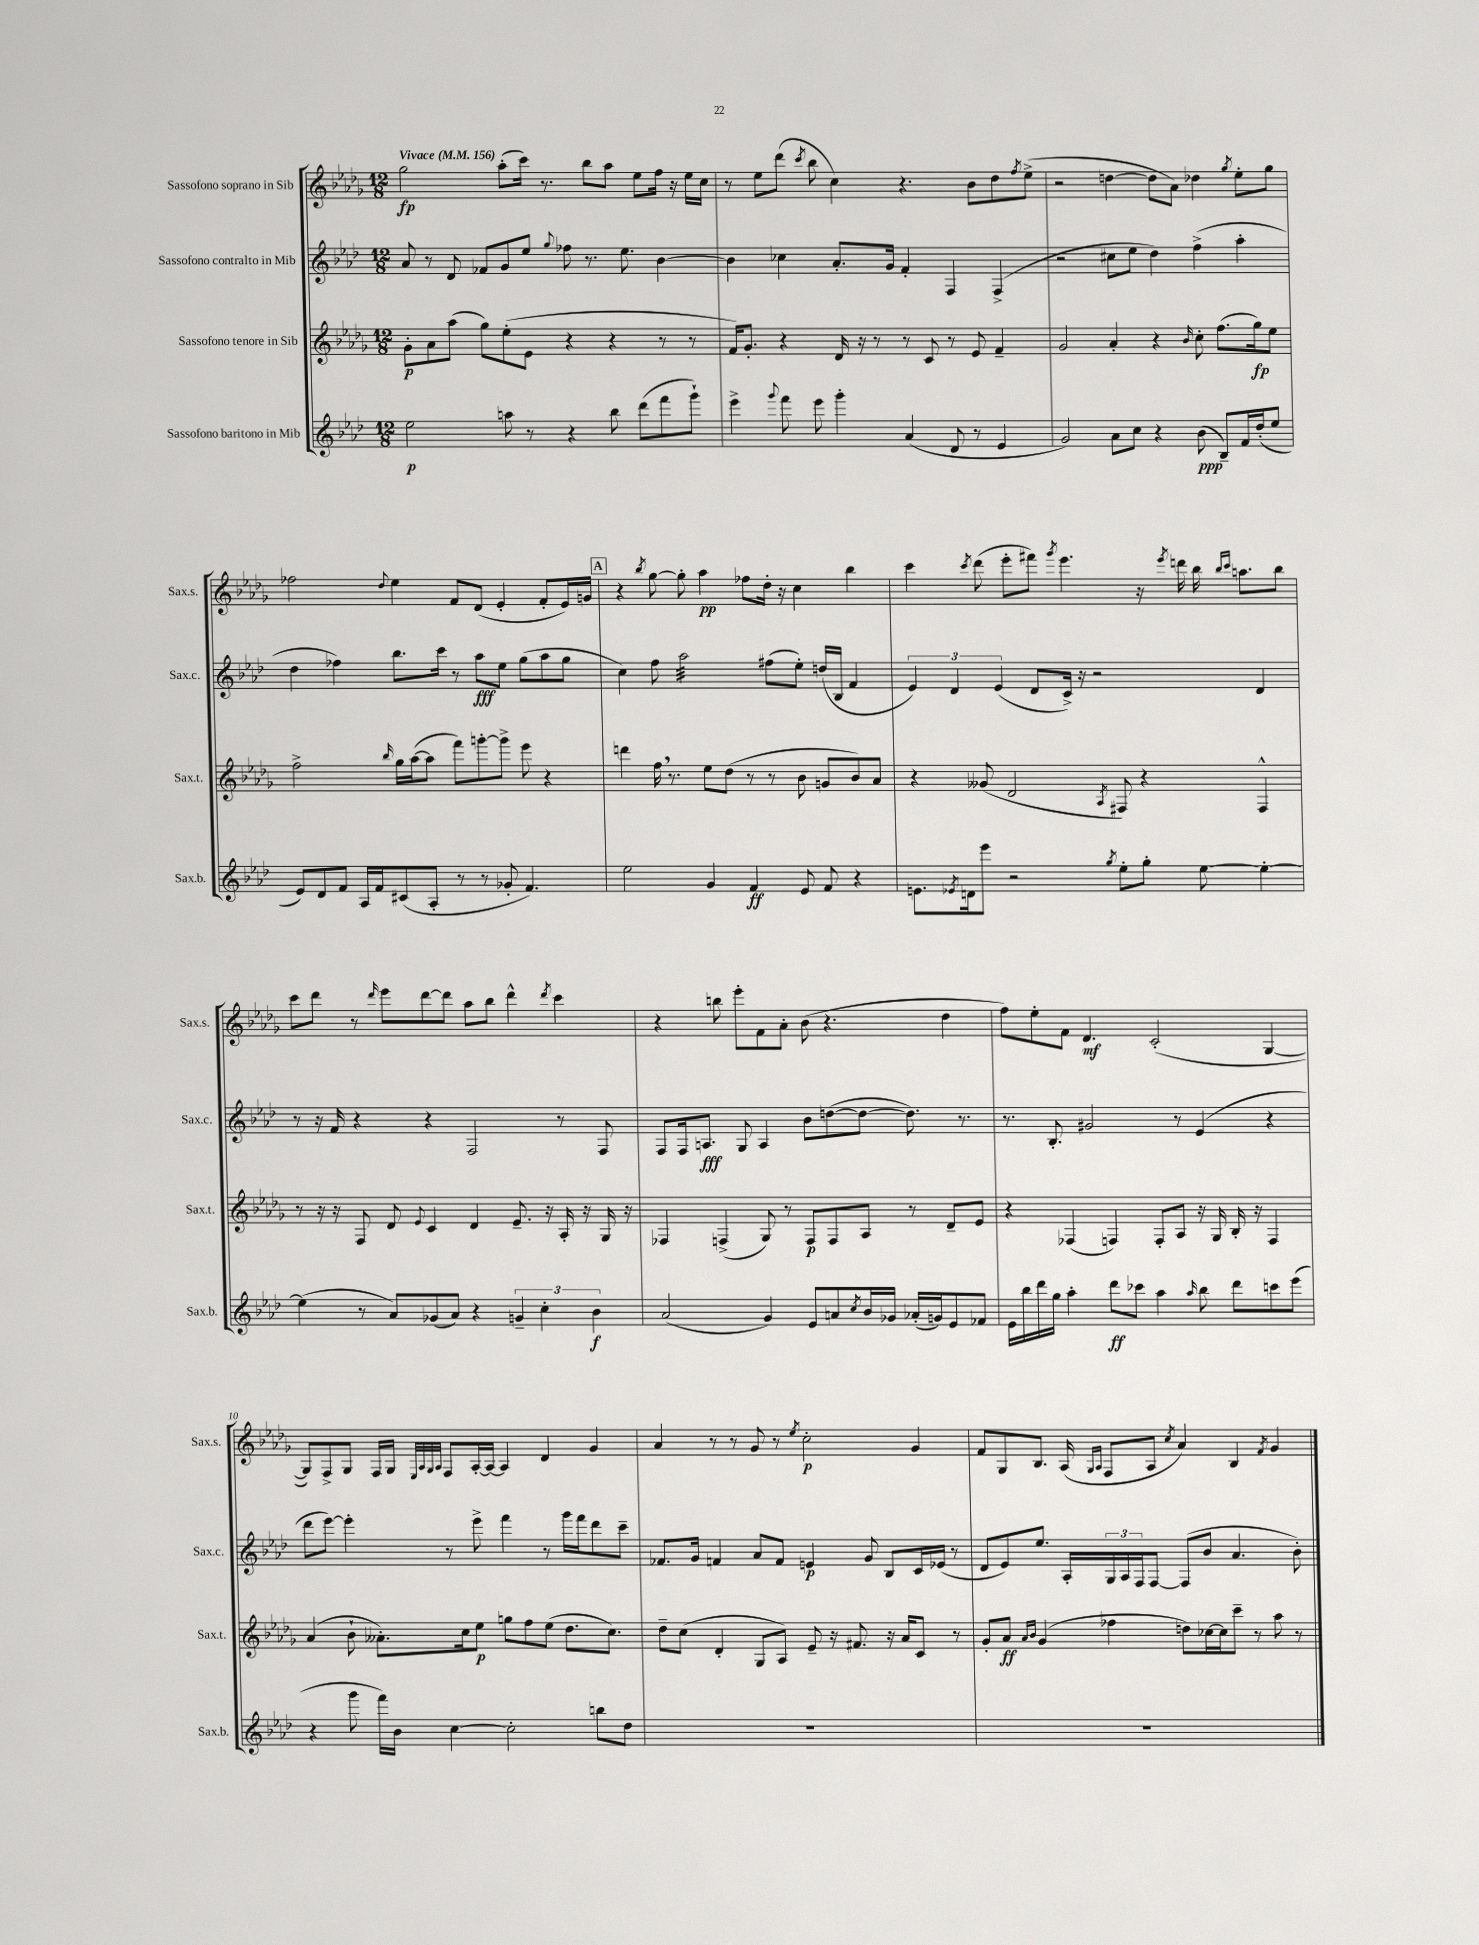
<<
\new StaffGroup <<
\new Staff = "s0" \with { instrumentName = "Sassofono soprano in Sib" shortInstrumentName = "Sax.s." } {
    \clef treble \key des \major \numericTimeSignature \time 12/8 \tempo "Vivace" 4 = 156
    ges''2\fp aes''8-.( c'''16) r8. bes''8 aes''8 ees''8 f''16 r16 ees''16 c''16 |
    r8 ees''8 des'''8( \acciaccatura { c'''8 } bes''8 c''4) r4. bes'8 des''8 \acciaccatura { f''8 } ees''8->( |
    r2 d''4~ d''8 aes'8) des''4 \acciaccatura { ges''8 } ees''8-. ges''8 |
    fes''2 \appoggiatura { des''8 } ees''4 f'8 des'8( ees'4-. f'8-. ees'16) g'16 |
    \mark \markup { \box "A" } r4 \acciaccatura { bes''8 } ges''8~ ges''8-. aes''4\pp fes''8 des''16-. r16 c''4 bes''4 |
    c'''4 \acciaccatura { c'''8 } des'''8( ees'''8-. fis'''8) \acciaccatura { ges'''8 } ees'''4. r16 \acciaccatura { ees'''8 } d'''16 bes''16 \grace { bes''16 c'''16 } a''8. bes''8 |
    c'''8 des'''8 r8 \grace { des'''16 } ees'''8 des'''8~ des'''8 aes''8 bes''8 des'''4-^ \acciaccatura { des'''8 } c'''4 |
    r4 b''8 ees'''8-. f'8 aes'8-. bes'8( r4. des''4 |
    f''8) ees''8-. f'8 des'4.\mf c'2-.( ges4~ |
    ges8) f8-> ges8 f16 ges16 \grace { ees32 aes32 ges32 aes32 } f8 aes16~-. aes16~ aes4 des'4 ges'4 |
    aes'4 r8 r8 ges'8 r8 \acciaccatura { ees''8 } c''2-.\p ges'4 |
    f'8 ges8 bes8. aes16( \grace { ges16 aes16 } f8 aes8 \acciaccatura { c''8 } aes'4) bes4 \acciaccatura { f'8 } ges'4 \bar "|." |
}
\new Staff = "s1" \with { instrumentName = "Sassofono contralto in Mib" shortInstrumentName = "Sax.c." } {
    \clef treble \key aes \major \numericTimeSignature \time 12/8
    aes'8 r8 des'8 fes'8 g'8 ees''8 \appoggiatura { g''8 } fes''8 r8. ees''8. bes'4~ |
    bes'4 ces''4 aes'8.-. g'16 f'4-. f4 f4->( |
    r2 cis''8 ees''8 des''4) f''4->( aes''4-. |
    des''4 fes''4) bes''8. c'''16 r8 aes''8\fff ees''8 g''8( aes''8 g''8 |
    \mark \markup { \box "A" } c''4) f''8 aes''2:32 fis''8( ees''8-.) d''16( bes16 f'4 |
    \tuplet 3/2 { ees'4) des'4 ees'4( } des'8 c'16->) r16 r2 des'4 |
    r8 r16 f'16 r4 r4 f2 r8 f8 |
    f8 f16 a8.\fff g8 a4 bes'8 d''8~( d''8~ d''8.) r8. |
    r8. bes8.-. gis'2 r8 ees'4( r4 |
    des'''8 ees'''8~) ees'''4-. r8 ees'''8-> f'''4 r8 g'''16 f'''16 des'''8 c'''8-- |
    fes'8. g'16 f'4 aes'8 f'8 e'4\p g'8 bes8 c'16 ees'16( r8 |
    des'8 ees'8) ees''8. aes16-. \tuplet 3/2 { g16 aes16 f16 } f8~ f8( bes'8 aes'4. bes'8-.) \bar "|." |
}
\new Staff = "s2" \with { instrumentName = "Sassofono tenore in Sib" shortInstrumentName = "Sax.t." } {
    \clef treble \key des \major \numericTimeSignature \time 12/8
    ges'8-.\p aes'8 aes''8( ges''8) ees''8-.( ees'8 r4 r4 r8 r8 |
    f'16) ges'8.-. r4 des'16 r16 r8 r8 c'8 r8 ees'8 f'4-- |
    ges'2 aes'4-. r4 \grace { bes'16 } c''8-. f''8.( ges''16\fp) ees''8 |
    f''2-> \grace { bes''16 } ges''16 aes''16~( aes''8 f'''8) g'''8~-. g'''8-> ees'''8 r4 |
    \mark \markup { \box "A" } d'''4 f''16 \breathe r8. ees''8 des''8( r8 r8 bes'8 g'8 bes'8) aes'8 |
    r4 geses'8( des'2 \acciaccatura { aes8 } fis8) r4 fis4-^ |
    r8 r16 r16 f8 des'8 \appoggiatura { ees'8 } c'4 des'4 ees'8.-- r16 aes16-. r16 ges16 r16 |
    fes4 f4->( ges8) r8 f8\p f8 aes8 r8 des'8-- ees'8 |
    r4 fes4( f4) f8-. aes8 r16 ges16 bes16-. r16 f4 |
    aes'4( bes'8-! aeses'8.-.) c''16 ees''8\p g''8 f''8 ees''8( des''8. c''8.) |
    des''8-- c''8( des'4-. ges8 aes8) ees'8-- r16 fis'8. r16 aes'16 c'8 r8 |
    ges'8-. aes'8\ff \grace { aes'16 bes'16 } ges'4( fes''4 d''8) ces''16~ ces''16 c'''8-- r8 aes''8 r8 \bar "|." |
}
\new Staff = "s3" \with { instrumentName = "Sassofono baritono in Mib" shortInstrumentName = "Sax.b." } {
    \clef treble \key aes \major \numericTimeSignature \time 12/8
    ees''2\p a''8 r8 r4 bes''8 des'''8( f'''8 g'''8-!) |
    ees'''4-> \appoggiatura { g'''8 } f'''8 ees'''8 g'''4-. aes'4( des'8 r8 ees'4 |
    g'2) aes'8 c''8 r4 bes'8\ppp( bes8--) f'16 des''16-.( ees''8 |
    ees'8) des'8 f'8 aes16 f'16 cis'8( aes8-. r8 r8 ges'8-. f'4.) |
    \mark \markup { \box "A" } ees''2 g'4 f'4\ff ees'8 f'8 r4 |
    e'8. \acciaccatura { ees'8 } d'16 ees'''8 r2 \acciaccatura { g''8 } ees''8-. g''8-. ees''8~ ees''4~-. |
    ees''4( r8 aes'8) ges'8( aes'8) r4 \tuplet 3/2 { g'4-- c''4-. bes'4\f } |
    aes'2( g'4) ees'8 a'8 \acciaccatura { c''8 } bes'16 ges'16 aes'16-.( g'16) ees'8 fes'8 |
    ees'16 bes''16 des'''16 g''16 aes''4-. des'''8\ff ces'''8 aes''4 \grace { aes''16 } bes''8 des'''8 c'''8 ees'''8( |
    r4 g'''8 f'''16) bes'16 c''4~ c''2-. b''8 des''8 |
    R1. |
    R1. \bar "|." |
}
>>
>>
\layout { \context { \Score \override BarNumber.break-visibility = ##(#f #t #t) barNumberVisibility = #(every-nth-bar-number-visible 5) } }
